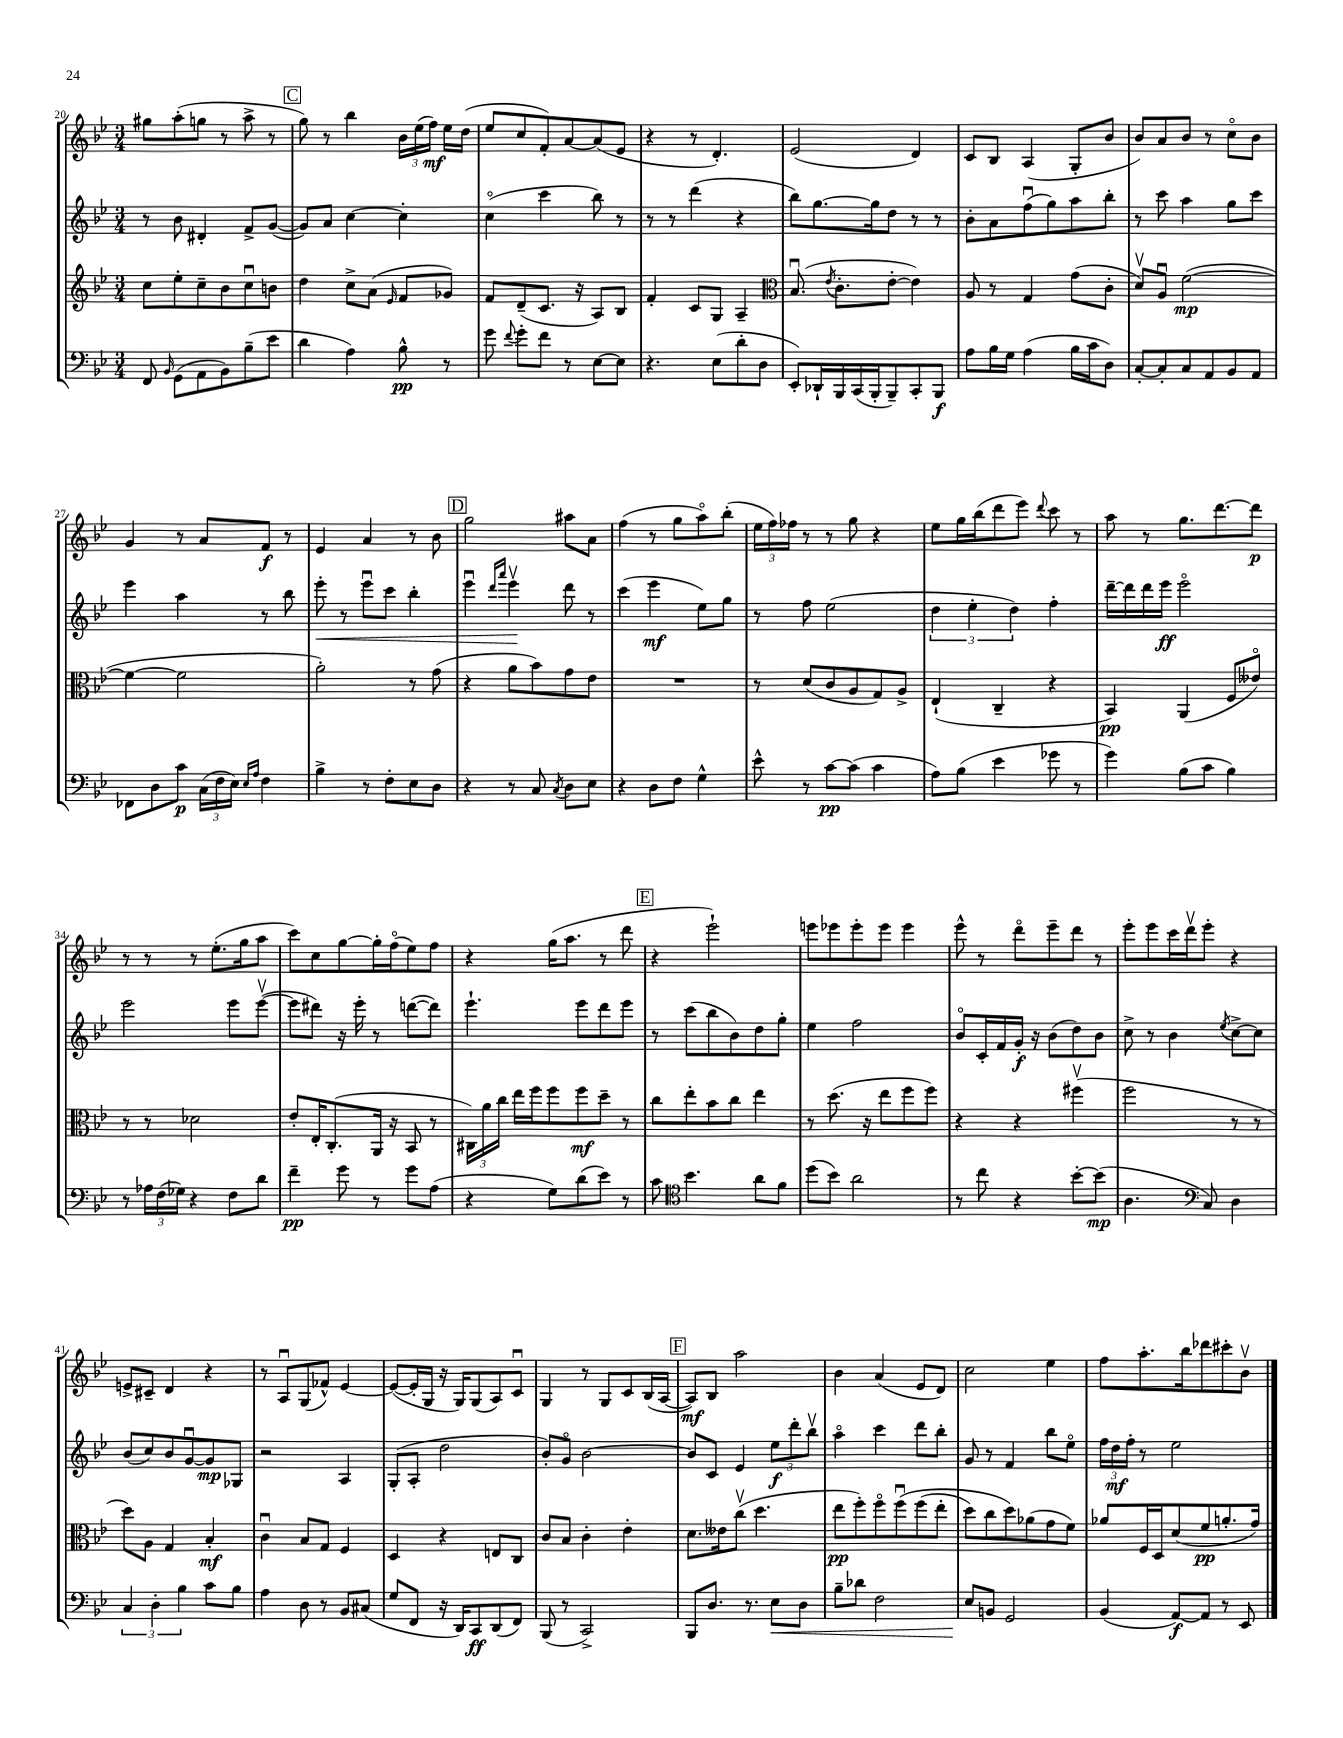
<<
\new StaffGroup <<
\new Staff = "s0" {
    \clef treble \key bes \major \numericTimeSignature \time 3/4
    \autoBeamOff gis''8[ a''8-.( g''8] r8 a''8-> r8 |
    \mark \markup { \box "C" } g''8) r8 bes''4 \tuplet 3/2 { bes'16[ ees''16( f''16]\mf) } ees''16[ d''16]( |
    ees''8[ c''8 f'8-.) a'8~ a'8( ees'8] |
    r4 r8 d'4.-.) |
    ees'2( d'4) |
    c'8[ bes8] a4( g8[-. bes'8] |
    bes'8[) a'8 bes'8] r8 c''8[\flageolet bes'8] |
    g'4 r8 a'8[ f'8]\f r8 |
    ees'4 a'4 r8 bes'8 |
    \mark \markup { \box "D" } g''2 ais''8[ a'8] |
    f''4( r8 g''8[ a''8\flageolet) bes''8]-.( |
    \tuplet 3/2 { ees''16[ f''16) fes''16] } r8 r8 g''8 r4 |
    ees''8[ g''16 bes''16( d'''8 ees'''8]) \appoggiatura { d'''8 } c'''8 r8 |
    a''8 r8 g''8.[ d'''8.~ d'''8]\p |
    r8 r8 r8 ees''8.[-.( g''16 a''8] |
    c'''8[) c''8 g''8~ g''16-. f''16\flageolet( ees''8) f''8] |
    r4 g''16[( a''8.] r8 d'''8 |
    \mark \markup { \box "E" } r4 ees'''2-!) |
    e'''8[ ees'''8 ees'''8-. ees'''8] ees'''4 |
    ees'''8-^ r8 d'''8[\flageolet ees'''8-- d'''8] r8 |
    ees'''8[-. ees'''8 c'''16 d'''16\upbow ees'''8]-. r4 |
    e'8[-> cis'8]-- d'4 r4 |
    r8 a8[\downbow g8( fes'8]-^) ees'4~ |
    ees'8[~( ees'16-. g16] r16 g16[) g8( a8) c'8]\downbow |
    g4 r8 g8[ c'8 bes16( a16]~ |
    \mark \markup { \box "F" } a8[\mf) bes8] a''2 |
    bes'4 a'4( ees'8[ d'8]) |
    c''2 ees''4 |
    f''8[ a''8.-. bes''16 des'''8 cis'''8-. bes'8]\upbow \bar "|." |
}
\new Staff = "s1" {
    \clef treble \key bes \major \numericTimeSignature \time 3/4
    \autoBeamOff r8 bes'8 dis'4-. f'8[-> g'8]~( |
    \mark \markup { \box "C" } g'8[) a'8] c''4~ c''4-. |
    c''4\flageolet( c'''4 bes''8) r8 |
    r8 r8 d'''4( r4 |
    bes''8[) g''8.~ g''16 d''8] r8 r8 |
    bes'8[-. a'8 f''8\downbow( g''8) a''8 bes''8]-. |
    r8 c'''8 a''4 g''8[ c'''8] |
    ees'''4 a''4 r8 bes''8 |
    ees'''8-.\< r8 ees'''8[\downbow c'''8] bes''4-. |
    \mark \markup { \box "D" } ees'''4\downbow \grace { d'''16[ a'''16] } ees'''4\upbow\! d'''8 r8 |
    c'''4( ees'''4\mf ees''8[) g''8] |
    r8 f''8 ees''2( |
    \tuplet 3/2 { d''4 ees''4-. d''4) } f''4-. |
    d'''16[~-- d'''16 d'''16 ees'''16]\ff ees'''2\flageolet |
    ees'''2 ees'''8[ ees'''8]~\upbow( |
    ees'''8[ dis'''8]) r16 ees'''16-. r8 d'''8[~( d'''8]) |
    ees'''4.-! ees'''8[ d'''8 ees'''8] |
    \mark \markup { \box "E" } r8 c'''8[( bes''8 bes'8) d''8 g''8]-. |
    ees''4 f''2 |
    bes'8[\flageolet c'16-. f'16 g'16]-.\f r16 bes'8[( d''8) bes'8] |
    c''8-> r8 bes'4 \acciaccatura { ees''8 } c''8[~-> c''8] |
    bes'8[( c''8) bes'8 g'8~\downbow g'8\mp ges8] |
    r2 a4 |
    g8[-.( a8]-. d''2 |
    bes'8[-.) g'8]\flageolet bes'2~ |
    \mark \markup { \box "F" } bes'8[ c'8] ees'4 \tuplet 3/2 { ees''8[\f d'''8-. bes''8]\upbow } |
    a''4\flageolet c'''4 d'''8[ bes''8]-. |
    g'8 r8 f'4 bes''8[ ees''8]\flageolet |
    \tuplet 3/2 { f''16[ d''16\mf f''16]-. } r8 ees''2 \bar "|." |
}
\new Staff = "s2" {
    \clef treble \key bes \major \numericTimeSignature \time 3/4
    \autoBeamOff c''8[ ees''8-. c''8-- bes'8 c''8\downbow b'8] |
    \mark \markup { \box "C" } d''4 c''8[-> a'8]( \grace { ees'16 } f'8[ ges'8]) |
    f'8[ d'8--( c'8.] r16 a8[) bes8] |
    f'4-. c'8[ g8] a4-- |
    \clef alto bes8.\downbow( \acciaccatura { ees'8 } c'8.[-. ees'8]~-. ees'4) |
    a8 r8 g4 g'8[( c'8]-. |
    d'8[\upbow) a8]\downbow f'2~\mp( |
    f'4~ f'2 |
    a'2-.) r8 g'8( |
    \mark \markup { \box "D" } r4 a'8[ bes'8) g'8 ees'8] |
    R2. |
    r8 d'8[( c'8 a8 g8) a8]-> |
    ees4-!( c4-- r4 |
    bes,4\pp) a,4( f8[ eeses'8]\flageolet) |
    r8 r8 des'2 |
    ees'8[-. ees16-. c8.-.( a,16] r16 bes,8 r8 |
    \tuplet 3/2 { cis16[) a'16 c''16] } ees''16[ f''16 f''8 f''8\mf d''8]-- r8 |
    \mark \markup { \box "E" } c''8[ ees''8-. bes'8 c''8] ees''4 |
    r8 d''8.( r16 ees''8[ f''8 f''8]) |
    r4 r4 fis''4\upbow( |
    f''2 r8 r8 |
    d''8[) a8] g4 bes4-.\mf |
    c'4\downbow bes8[ g8] f4 |
    d4 r4 e8[ c8] |
    c'8[ bes8] c'4-. ees'4-. |
    \mark \markup { \box "F" } d'8.[ eeses'16 c''8]\upbow( d''4. |
    ees''8[\pp f''8-.) f''8\flageolet f''8\downbow\( f''8( ees''8]-. |
    d''8[) c''8 d''8\) aes'8( g'8 f'8]) |
    aes'8[ f16 d16 d'8( f'8\pp a'8.-. g'16]) \bar "|." |
}
\new Staff = "s3" {
    \clef bass \key bes \major \numericTimeSignature \time 3/4
    \autoBeamOff f,8 \grace { bes,16 } g,8[( a,8 bes,8) bes8--( ees'8] |
    \mark \markup { \box "C" } d'4 a4) bes8-^\pp r8 |
    g'8 \appoggiatura { f'8 } g'8[-. f'8] r8 ees8[~ ees8] |
    r4. ees8[( d'8-. d8] |
    ees,8[-.) des,16-! bes,,16 c,16( bes,,16-. bes,,8--) c,8-. bes,,8]\f |
    a8[ bes16 g16] a4( bes16[ c'16 d8]) |
    c8[~-. c8-. c8 a,8 bes,8 a,8] |
    fes,8[ d8 c'8]\p \tuplet 3/2 { c16[( f16 ees16]) } \grace { ees16[ a16] } f4 |
    bes4-> r8 f8[-. ees8 d8] |
    \mark \markup { \box "D" } r4 r8 c8 \acciaccatura { c8 } d8[ ees8] |
    r4 d8[ f8] g4-^ |
    ees'8-^ r8 c'8[~\pp c'8]( c'4 |
    a8[) bes8]( ees'4 ges'8 r8 |
    g'4) bes8[( c'8] bes4) |
    r8 \tuplet 3/2 { aes16[ f16( ges16]) } r4 f8[ d'8] |
    f'4--\pp g'8 r8 g'8[ a8]( |
    r4 g8[) d'8( ees'8]) r8 |
    \mark \markup { \box "E" } c'8 \clef tenor bes'4. a'8[ f'8] |
    d''8[( bes'8]) a'2 |
    r8 c''8 r4 bes'8[~-. bes'8]\mp( |
    a4. \clef bass c8) d4 |
    \tuplet 3/2 { c4 d4-. bes4 } c'8[ bes8] |
    a4 d8 r8 bes,8[ cis8]( |
    g8[ f,8] r16 d,16[) c,8\ff d,8( f,8]) |
    bes,,8( r8 c,2->) |
    \mark \markup { \box "F" } bes,,8[ d8.] r8. ees8[\< d8] |
    bes8[-- des'8] f2 |
    ees8[\! b,8] g,2 |
    bes,4( a,8[~\f) a,8] r8 ees,8 \bar "|." |
}
>>
>>
\layout { \context { \Score currentBarNumber = #20 } }
